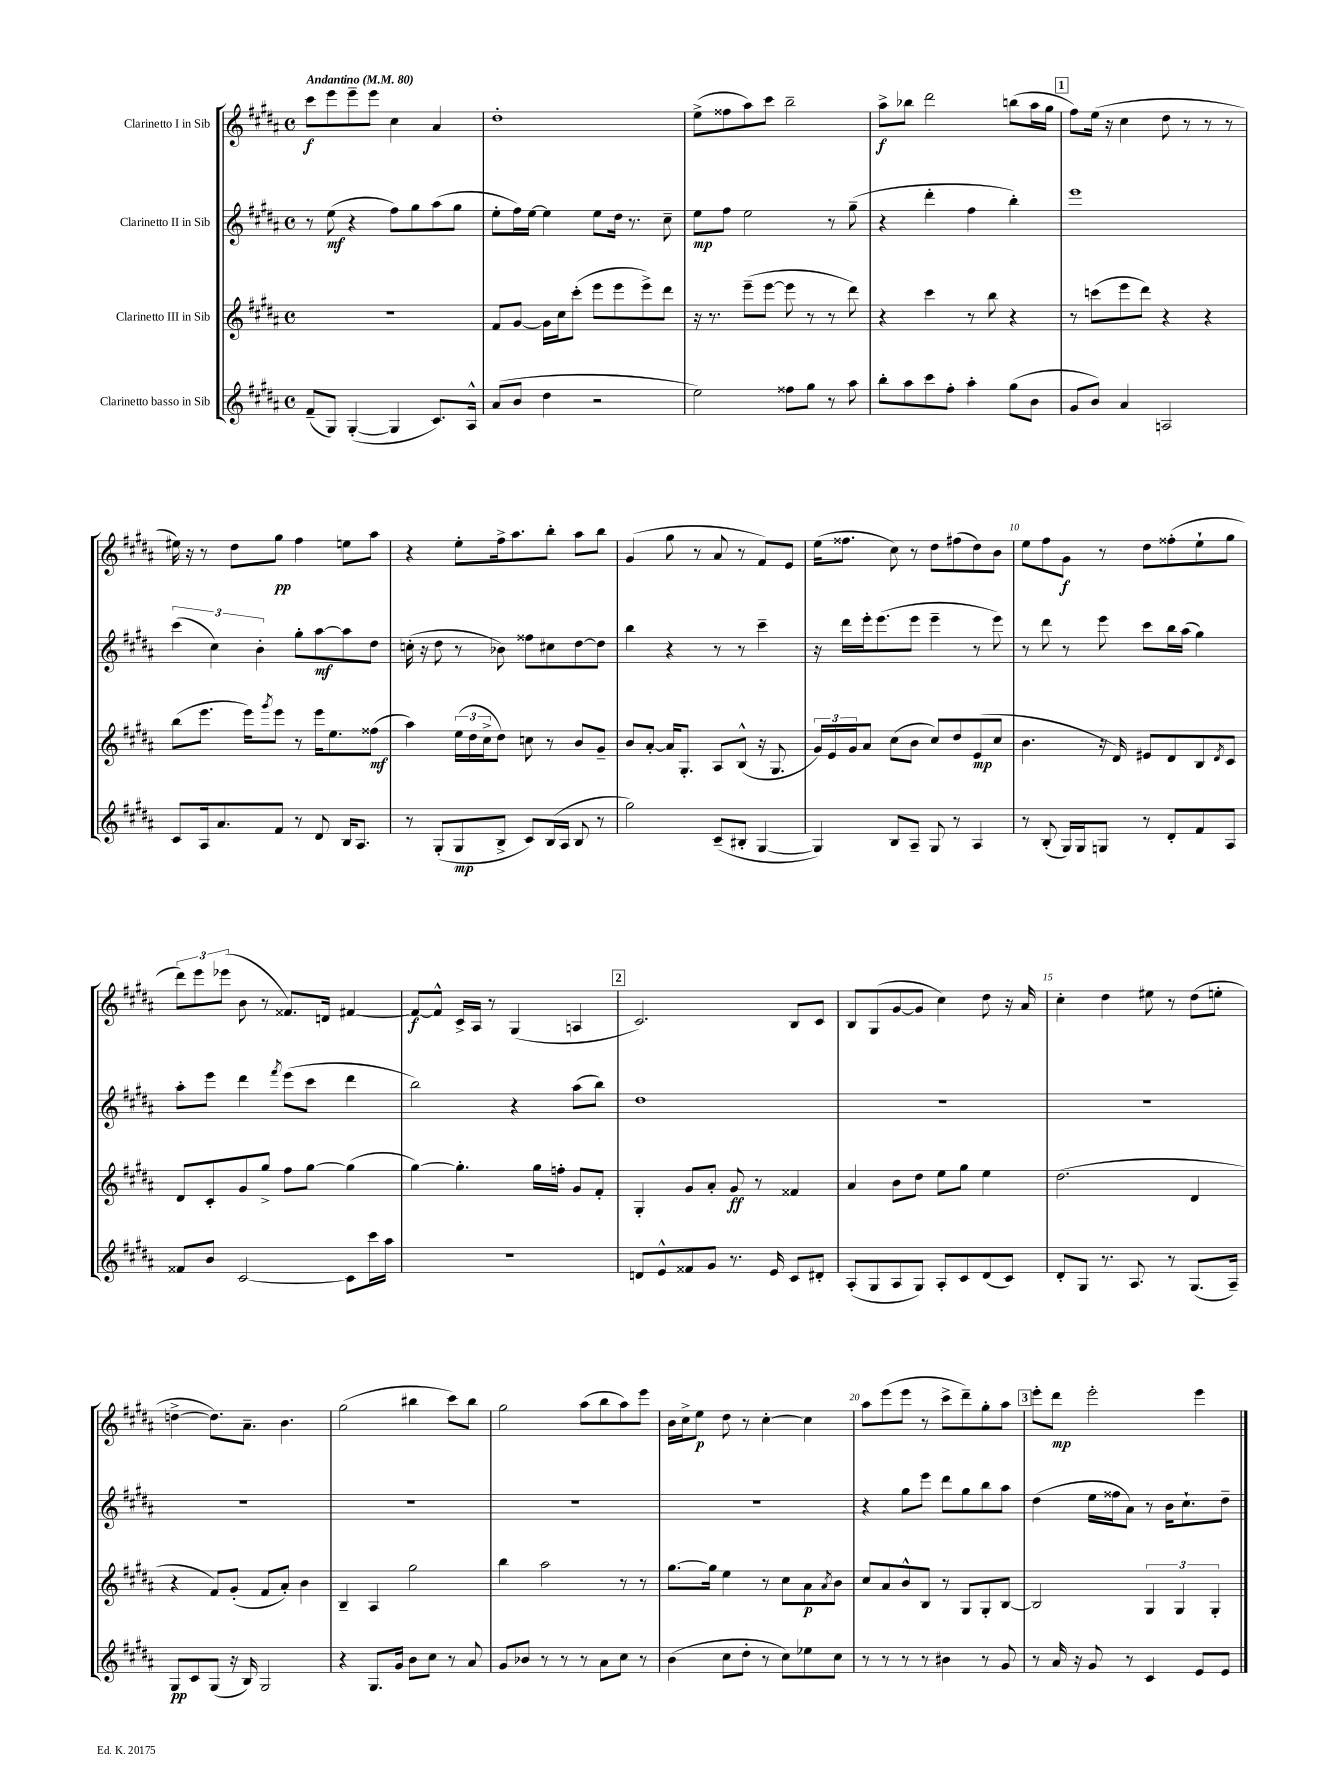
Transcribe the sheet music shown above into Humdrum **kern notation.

**kern	**kern	**kern	**kern
*staff4	*staff3	*staff2	*staff1
*clefG2	*clefG2	*clefG2	*clefG2
*k[f#c#g#d#a#]	*k[f#c#g#d#a#]	*k[f#c#g#d#a#]	*k[f#c#g#d#a#]
*M4/4	*M4/4	*M4/4	*M4/4
*met(c)	*met(c)	*met(c)	*met(c)
*MM80	*MM80	*MM80	*MM80
(8f#~	1r	8r	8ccc#
8G#)	.	(8ee	8eee
([4G#'	.	4r	8eee~
.	.	.	8eee
4G#]	.	8ff#)	4cc#
.	.	8gg#	.
8.c#)	.	(8aa#	4a#
.	.	8gg#	.
16A#^^	.	.	.
=	=	=	=
(8a#	8f#	8ee'	1dd#'
8b	[8g#	16ff#)	.
.	.	[16ee	.
4dd#	16g#]	4ee]	.
.	16cc#	.	.
.	(8ccc#'	.	.
2r	8eee	8ee	.
.	8eee	16dd#	.
.	.	8.r	.
.	8eee^)	.	.
.	8ddd#	8cc#~	.
=	=	=	=
2ee)	16r	8ee	(8ee^
.	8.r	.	.
.	.	8ff#	8ff##
.	(8eee~	2ee	8aa#)
.	[8eee	.	8ccc#
8ff##	8eee]	.	2bb~
8gg#	8r	.	.
8r	8r	8r	.
8aa#	8ddd#)	(8gg#~	.
=	=	=	=
8bb'	4r	4r	8aa#^
8aa#	.	.	8bb-
8ccc#	4ccc#	4ddd#'	2ddd#
8ff#'	.	.	.
4aa#'	8r	4ff#	.
.	8bb	.	.
(8gg#	4r	4bb')	(8bb
8b	.	.	16aa#
.	.	.	16gg#
=	=	=	=
8g#	8r	1eee	8ff#)
8b)	(8ccc	.	(16ee
.	.	.	16r
4a#	8eee	.	4cc#
.	8ddd#)	.	.
2A	4r	.	8dd#
.	.	.	8r
.	4r	.	8r
.	.	.	8r
=	=	=	=
8c#	(8bb	(6ccc#	16ee#)
.	.	.	16r
16A#	8.eee	.	8r
.	.	6cc#)	.
8.a#	.	.	.
.	.	.	8dd#
.	16eee)	.	.
.	.	6b'	.
.	8qggg#	.	.
8f#	8eee	.	8gg#
8r	8r	8gg#'	4ff#
8d#	16eee	[8aa#	.
.	8.ee	.	.
16B	.	8aa#]	8ee
8.A#	.	.	.
.	(8ff##	8dd#	8aa#
=	=	=	=
8r	4aa#)	(16cc'	4r
.	.	16r	.
(8G#'	.	8dd#	.
8G#	(24ee	8r	8ee'
.	24dd#	.	.
.	24cc#^	.	.
8B^	8dd#)	8b-)	16ff#^
.	.	.	8.aa#
8c#)	8cc	8ff##	.
(16B	8r	8cc#	8bb'
16A#	.	.	.
8B	8b	[8dd#	8aa#
8r	8g#~	8dd#]	8bb
=	=	=	=
2gg#)	8b	4bb	(4g#
.	[8a#'	.	.
.	16a#]	4r	8gg#
.	8.G#'	.	.
.	.	.	8r
(8c#~	8A#	8r	8a#
8B#'	(8B^^	8r	8r
[4G#	16r	4ccc#~	8f#)
.	8.G#	.	.
.	.	.	8e
=	=	=	=
4G#])	24g#)	16r	(16ee
.	24e	.	.
.	.	16ddd#	8.ff##
.	24g#	.	.
.	8a#	16eee'	.
.	.	(8.eee	.
8B	(8cc#	.	8cc#)
8A#~	8b	8eee	8r
8G#	8cc#)	4eee~	8dd#
8r	8dd#	.	(8ff#
4A#	(8e	8r	8dd#)
.	8cc#	8eee)	8b
=	=	=	=
8r	4.b	8r	8ee
(8B'	.	8ddd#	8ff#
16G#)	.	8r	8g#
16G#	.	.	.
8G	16r	8eee	8r
.	16d#)	.	.
8r	8e#	8ccc#	8dd#
8d#'	8d#	16bb	(8ff##'
.	.	(16aa#	.
8f#	8B	4gg#)	8ee`
.	8qd#	.	.
8A#	8c#	.	8gg#
=	=	=	=
8f##	8d#	8aa#'	12ddd#)
.	.	.	12eee
8b	8c#'	8eee	.
.	.	.	(12eee-
[2c#	8g#	4ddd#	8b
.	8gg#^	.	8r
.	.	8qfff#	.
.	8ff#	(8eee	8.f##)
.	[8gg#	8ccc#	.
.	.	.	16d
8c#]	(4gg#]	4ddd#	[4f#
16ccc#	.	.	.
16aa#	.	.	.
=	=	=	=
1r	[4gg#)	2bb)	8f#_
.	.	.	8f#^^]
.	4.gg#']	.	16c#^
.	.	.	16A#
.	.	.	8r
.	.	4r	(4G#
.	16gg#	.	.
.	16ff'	.	.
.	8g#	(8aa#	4A
.	8f#'	8bb)	.
=	=	=	=
8d	4G#'	1dd#	2.c#)
8e^^	.	.	.
8f##	8g#	.	.
8g#	8a#'	.	.
8.r	8g#	.	.
.	8r	.	.
16e	.	.	.
8c#	4f##	.	8B
8d#'	.	.	8c#
=	=	=	=
(8A#'	4a#	1r	8B
8G#	.	.	(8G#
8A#	8b	.	[8g#
8G#)	8dd#	.	8g#]
8A#'	8ee	.	4cc#)
8c#	8gg#	.	.
(8d#	4ee	.	8dd#
8c#)	.	.	16r
.	.	.	16a#
=	=	=	=
8d#'	(2.dd#	1r	4cc#'
8G#	.	.	.
8.r	.	.	4dd#
8.A#	.	.	.
.	.	.	8ee#
8r	.	.	8r
(8.G#	4d#	.	(8dd#
.	.	.	8ee'
16A#~)	.	.	.
=	=	=	=
8G#	4r	1r	[4dd^
8c#	.	.	.
(8G#	8f#)	.	8.dd])
16r	(8g#'	.	.
16B)	.	.	8.a#~
2G#	8f#	.	.
.	8a#')	.	4.b
.	4b	.	.
=	=	=	=
4r	4B~	1r	(2gg#
8.G#	4A#	.	.
16g#	.	.	.
8b	2gg#	.	4bb#
8cc#	.	.	.
8r	.	.	8ccc#)
8a#	.	.	8bb#
=	=	=	=
8g#	4bb	1r	2gg#
8b-	.	.	.
8r	2aa#	.	.
8r	.	.	.
8r	.	.	(8aa#
8a#	.	.	8bb
8cc#	8r	.	8aa#)
8r	8r	.	8eee
=	=	=	=
(4b	[8.gg#	1r	16b
.	.	.	16cc#^
.	.	.	8ee
.	16gg#]	.	.
8cc#	4ee	.	8dd#
8dd#'	.	.	8r
8r	8r	.	[4cc#'
8cc#)	8cc#	.	.
8ee-	8a#	.	4cc#]
.	8qa#	.	.
8cc#	8b	.	.
=	=	=	=
8r	8cc#	4r	8aa#
8r	8a#	.	(8eee
8r	8b^^	8gg#	8eee
8r	8B	8eee	8r
4b#	8r	8ddd#	8ccc#^
.	8G#	8gg#	8ddd#~)
8r	8G#'	8bb	8gg#'
8g#	[8B	8aa#	8aa#
=	=	=	=
8r	2B]	(4dd#	8eee'
16a#	.	.	8ddd#
16r	.	.	.
8g#	.	16ee	2eee'
.	.	16ff##	.
8r	.	8a#)	.
4c#	6G#	8r	.
.	.	16b	.
.	6G#	.	.
.	.	8.cc#`	.
8e	.	.	4eee
.	6G#'	.	.
8e	.	8dd#~	.
==	==	==	==
*-	*-	*-	*-
